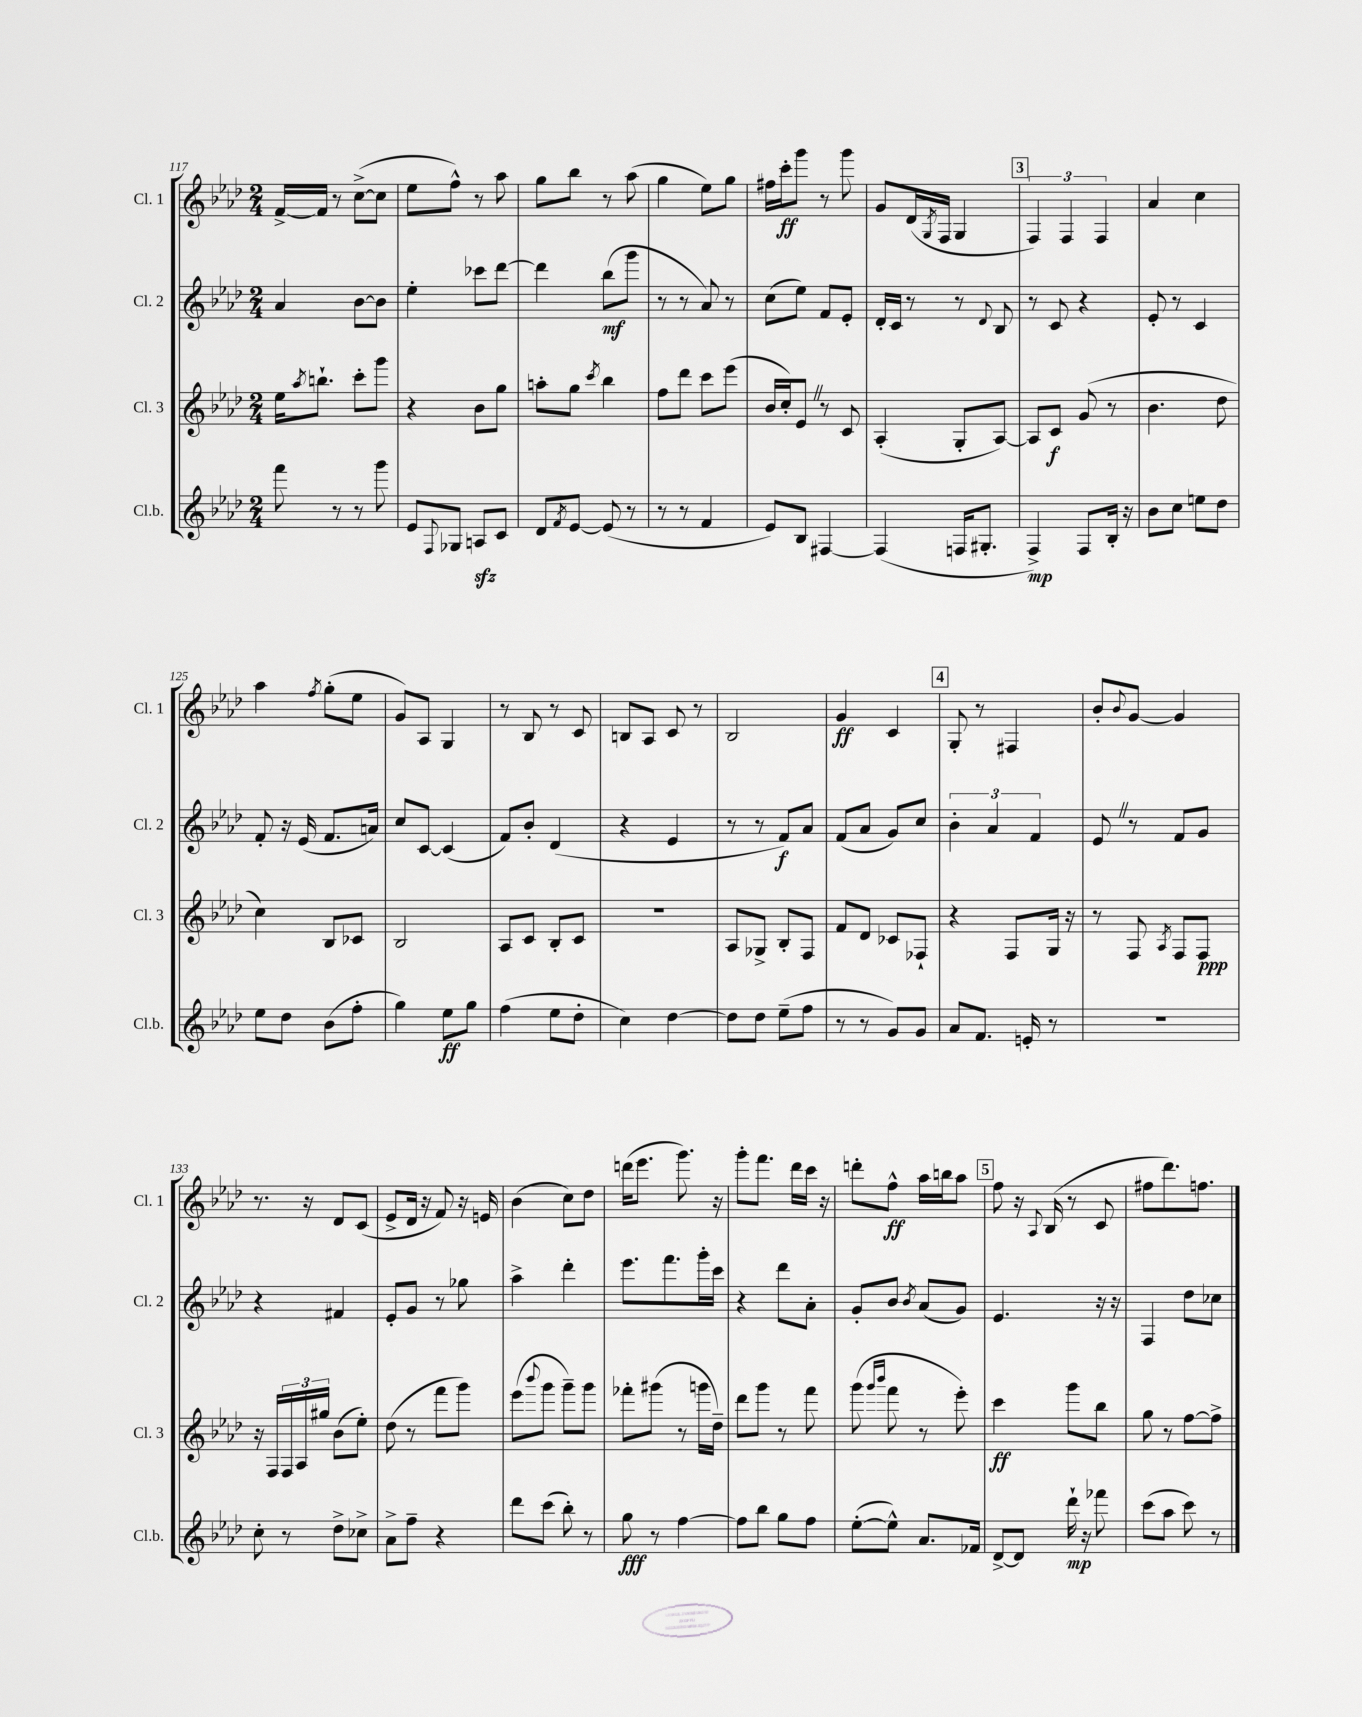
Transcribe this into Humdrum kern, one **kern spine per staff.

**kern	**dynam	**kern	**dynam	**kern	**dynam	**kern	**dynam
*part4	*part4	*part3	*part3	*part2	*part2	*part1	*part1
*staff4	*staff4	*staff3	*staff3	*staff2	*staff2	*staff1	*staff1
*I"Cl.b.	*	*I"Cl. 3	*	*I"Cl. 2	*	*I"Cl. 1	*
*I'Cl.b.	*	*I'Cl. 3	*	*I'Cl. 2	*	*I'Cl. 1	*
*clefG2	*	*clefG2	*	*clefG2	*	*clefG2	*
*k[b-e-a-d-]	*	*k[b-e-a-d-]	*	*k[b-e-a-d-]	*	*k[b-e-a-d-]	*
*M2/4	*	*M2/4	*	*M2/4	*	*M2/4	*
=117	=117	=117	=117	=117	=117	=117	=117
8fff\	.	16ee-\KL	.	4a-/	.	[16f^/LL	.
.	.	8qaa-/	.	.	.	.	.
.	.	8.bbn`\J	.	.	.	16f/JJ]	.
8r	.	.	.	.	.	8r	.
8r	.	8ccc'\L	.	[8b-\L	.	([8cc^\L	.
8ggg\	.	8ggg\J	.	8b-\J]	.	8cc\J]	.
=118	=118	=118	=118	=118	=118	=118	=118
8e-/L	.	4r	.	4ee-'\	.	8ee-\L	.
8qqF/	.	.	.	.	.	.	.
8G-X/J	.	.	.	.	.	8ff^^\J)	.
8Anzz/L	.	8b-\L	.	8ccc-X\L	.	8r	.
8c/J	.	8gg\J	.	[8ddd-\J	.	8aa-\	.
=119	=119	=119	=119	=119	=119	=119	=119
8d-/L	.	8aan'\L	.	4ddd-\]	.	8gg\L	.
8qf/	.	.	.	.	.	.	.
[8e-/J	.	8gg\J	.	.	.	8bb-\J	.
.	.	8qccc/	.	.	.	.	.
(8e-/]	.	4bb-\	.	(8bb-\L	mf	8r	.
8r	.	.	.	8ggg\J	.	(8aa-\	.
=120	=120	=120	=120	=120	=120	=120	=120
8r	.	8ff\L	.	8r	.	4gg\	.
8r	.	8ddd-\J	.	8r	.	.	.
4f/	.	8ccc\L	.	8a-/)	.	8ee-\L)	.
.	.	(8eee-\J	.	8r	.	8gg\J	.
=121	=121	=121	=121	=121	=121	=121	=121
8e-/L)	.	16b-/LL	.	(8cc\L	.	16ff#X\LL	.
.	.	16cc'/J)	.	.	.	16ccc'\J	ff
8B-/J	.	8e-Z/J	.	8ee-\J)	.	8ggg\J	.
[4F#X/	.	8r	.	8f/L	.	8r	.
.	.	8c/	.	8e-'/J	.	8ggg\	.
=122	=122	=122	=122	=122	=122	=122	=122
(4F#/]	.	(4A-'/	.	16d-'/LL	.	8g/L	.
.	.	.	.	16c/JJ	.	.	.
.	.	.	.	8r	.	(16d-/L	.
.	.	.	.	.	.	8qG/	.
.	.	.	.	.	.	16F/JJ	.
16Fn/KL	.	8G'/L	.	8r	.	4G/	.
8.G#X'/J	.	.	.	.	.	.	.
.	.	.	.	8qqd-/	.	.	.
.	.	[8A-/J)	.	8B-/	.	.	.
!!LO:REH:place=s1:t=3
=123	=123	=123	=123	=123	=123	=123	=123
4F^/)	mp	8A-/L]	.	8r	.	6F/)	.
.	.	8c/J	f	8c/	.	.	.
.	.	.	.	.	.	6F/	.
8F/L	.	(8g/	.	4r	.	.	.
.	.	.	.	.	.	6F/	.
16B-'/Jk	.	8r	.	.	.	.	.
16r	.	.	.	.	.	.	.
=124	=124	=124	=124	=124	=124	=124	=124
8b-\L	.	4.b-\	.	8e-'/	.	4a-/	.
8cc\J	.	.	.	8r	.	.	.
8een\L	.	.	.	4c/	.	4cc\	.
8dd-\J	.	8dd-\	.	.	.	.	.
!!LO:LB:g=z
=125	=125	=125	=125	=125	=125	=125	=125
8ee-\L	.	4cc\)	.	8f'/	.	4aa-\	.
8dd-\J	.	.	.	16r	.	.	.
.	.	.	.	(16e-/	.	.	.
.	.	.	.	.	.	8qff/	.
(8b-\L	.	8B-/L	.	8.f/L	.	(8gg'\L	.
8ff'\J	.	8c-X/J	.	.	.	8ee-\J	.
.	.	.	.	16an/Jk)	.	.	.
=126	=126	=126	=126	=126	=126	=126	=126
4gg\)	.	2B-/	.	8cc/L	.	8g/L)	.
.	.	.	.	[8c/J	.	8A-/J	.
8ee-\L	ff	.	.	(4c/]	.	4G/	.
8gg\J	.	.	.	.	.	.	.
=127	=127	=127	=127	=127	=127	=127	=127
(4ff\	.	8A-/L	.	8f/L)	.	8r	.
.	.	8c/J	.	8b-'/J	.	8B-/	.
8ee-\L	.	8B-'/L	.	(4d-/	.	8r	.
8dd-'\J	.	8c/J	.	.	.	8c/	.
=128	=128	=128	=128	=128	=128	=128	=128
4cc\)	.	2r	.	4r	.	8Bn/L	.
.	.	.	.	.	.	8A-/J	.
[4dd-\	.	.	.	4e-/	.	8c/	.
.	.	.	.	.	.	8r	.
=129	=129	=129	=129	=129	=129	=129	=129
8dd-\L]	.	8A-/L	.	8r	.	2B-/	.
8dd-\J	.	8G-X^/J	.	8r	.	.	.
(8ee-~\L	.	8B-'/L	.	8f/L)	f	.	.
8ff\J	.	8F/J	.	8a-/J	.	.	.
=130	=130	=130	=130	=130	=130	=130	=130
8r	.	8f/L	.	(8f/L	.	4g/	ff
8r	.	8d-/J	.	8a-/J	.	.	.
8g/L)	.	8c-X/L	.	8g/L)	.	4c/	.
8g/J	.	8F-X`/J	.	8cc/J	.	.	.
!!LO:REH:place=s1:t=4
=131	=131	=131	=131	=131	=131	=131	=131
8a-/L	.	4r	.	6b-'\	.	8G'/	.
8.f/J	.	.	.	.	.	8r	.
.	.	.	.	6a-/	.	.	.
.	.	8F/L	.	.	.	4F#X/	.
16en'/	.	.	.	.	.	.	.
.	.	.	.	6f/	.	.	.
8r	.	16G/Jk	.	.	.	.	.
.	.	16r	.	.	.	.	.
=132	=132	=132	=132	=132	=132	=132	=132
2r	.	8r	.	8e-Z/	.	8b-'/L	.
.	.	.	.	.	.	8qqb-/	.
.	.	8F/	.	8r	.	[8g/J	.
.	.	8qA-/	.	.	.	.	.
.	.	8F/L	.	8f/L	.	4g/]	.
.	.	8F/J	ppp	8g/J	.	.	.
!!LO:LB:g=z
=133	=133	=133	=133	=133	=133	=133	=133
8cc'\	.	16r	.	4r	.	8.r	.
.	.	16F/LL	.	.	.	.	.
8r	.	24F/	.	.	.	.	.
.	.	24A-/	.	.	.	.	.
.	.	.	.	.	.	16r	.
.	.	24gg#X/JJ	.	.	.	.	.
8dd-^\L	.	(8b-\L	.	4f#X/	.	8d-/L	.
8cc-X^\J	.	8ee-'\J)	.	.	.	(8c/J	.
=134	=134	=134	=134	=134	=134	=134	=134
8a-^\L	.	(8dd-\	.	8e-'/L	.	8e-^/L	.
8ff~\J	.	8r	.	8g/J	.	16d-/Jk	.
.	.	.	.	.	.	16r	.
4r	.	8fff\L	.	8r	.	8f/)	.
.	.	8ggg\J)	.	8gg-X\	.	16r	.
.	.	.	.	.	.	16en/	.
=135	=135	=135	=135	=135	=135	=135	=135
8ddd-\L	.	(8eee-\L	.	4aa-^\	.	(4b-\	.
.	.	8qqbbb-/	.	.	.	.	.
(8ccc\J	.	8ggg\J	.	.	.	.	.
8bb-'\)	.	8ggg~\L)	.	4ddd-'\	.	8cc\L)	.
8r	.	8ggg\J	.	.	.	8dd-\J	.
=136	=136	=136	=136	=136	=136	=136	=136
8gg\	fff	8fff-X'\L	.	8.eee-\L	.	(16dddn\KL	.
.	.	.	.	.	.	8.eee-\J	.
8r	.	(8ggg#X\J	.	.	.	.	.
.	.	.	.	8.fff\	.	.	.
[4ff\	.	8r	.	.	.	8.ggg\)	.
.	.	16gggn\LL	.	16ggg'\L	.	.	.
.	.	16dd-~\JJ)	.	16ccc\JJ	.	16r	.
=137	=137	=137	=137	=137	=137	=137	=137
8ff\L]	.	8ddd-\L	.	4r	.	8ggg'\L	.
8bb-\J	.	8ggg\J	.	.	.	8.fff\J	.
8gg\L	.	8r	.	8ddd-\L	.	.	.
.	.	.	.	.	.	16ddd-\LL	.
8ff\J	.	8fff\	.	8a-'\J	.	16ccc\JJ	.
.	.	.	.	.	.	16r	.
=138	=138	=138	=138	=138	=138	=138	=138
([8ee-'\L	.	(8ggg\	.	8g'/L	.	8dddn'\L	.
.	.	16qqggg/LL	.	.	.	.	.
.	.	16qqbbb-/JJ	.	.	.	.	.
8ee-^^\J])	.	8fff\	.	8b-/J	.	8ff^^\J	ff
.	.	.	.	8qb-/	.	.	.
8.a-/L	.	8r	.	(8a-/L	.	16aa-\LL	.
.	.	.	.	.	.	16bbn\J	.
.	.	8eee-'\)	.	8g/J)	.	8aa-\J	.
16f-X/Jk	.	.	.	.	.	.	.
!!LO:REH:place=s1:t=5
=139	=139	=139	=139	=139	=139	=139	=139
[8d-^/L	.	4ccc\	ff	4.e-/	.	8ff\	.
8d-/J]	.	.	.	.	.	16r	.
.	.	.	.	.	.	8qqA-/	.
.	.	.	.	.	.	(16B-/	.
16ddd-`\	mp	8ggg\L	.	.	.	8r	.
16r	.	.	.	.	.	.	.
8fff-X\	.	8bb-\J	.	16r	.	8c/	.
.	.	.	.	16r	.	.	.
=140	=140	=140	=140	=140	=140	=140	=140
(8ccc\L	.	8gg\	.	4F/	.	8ff#X\L	.
8aa-\J	.	8r	.	.	.	8.ddd-\)	.
8ccc\)	.	[8ff\L	.	8dd-\L	.	.	.
.	.	.	.	.	.	8.ffn\J	.
8r	.	8ff^\J]	.	8cc-X\J	.	.	.
==	==	==	==	==	==	==	==
*-	*-	*-	*-	*-	*-	*-	*-
